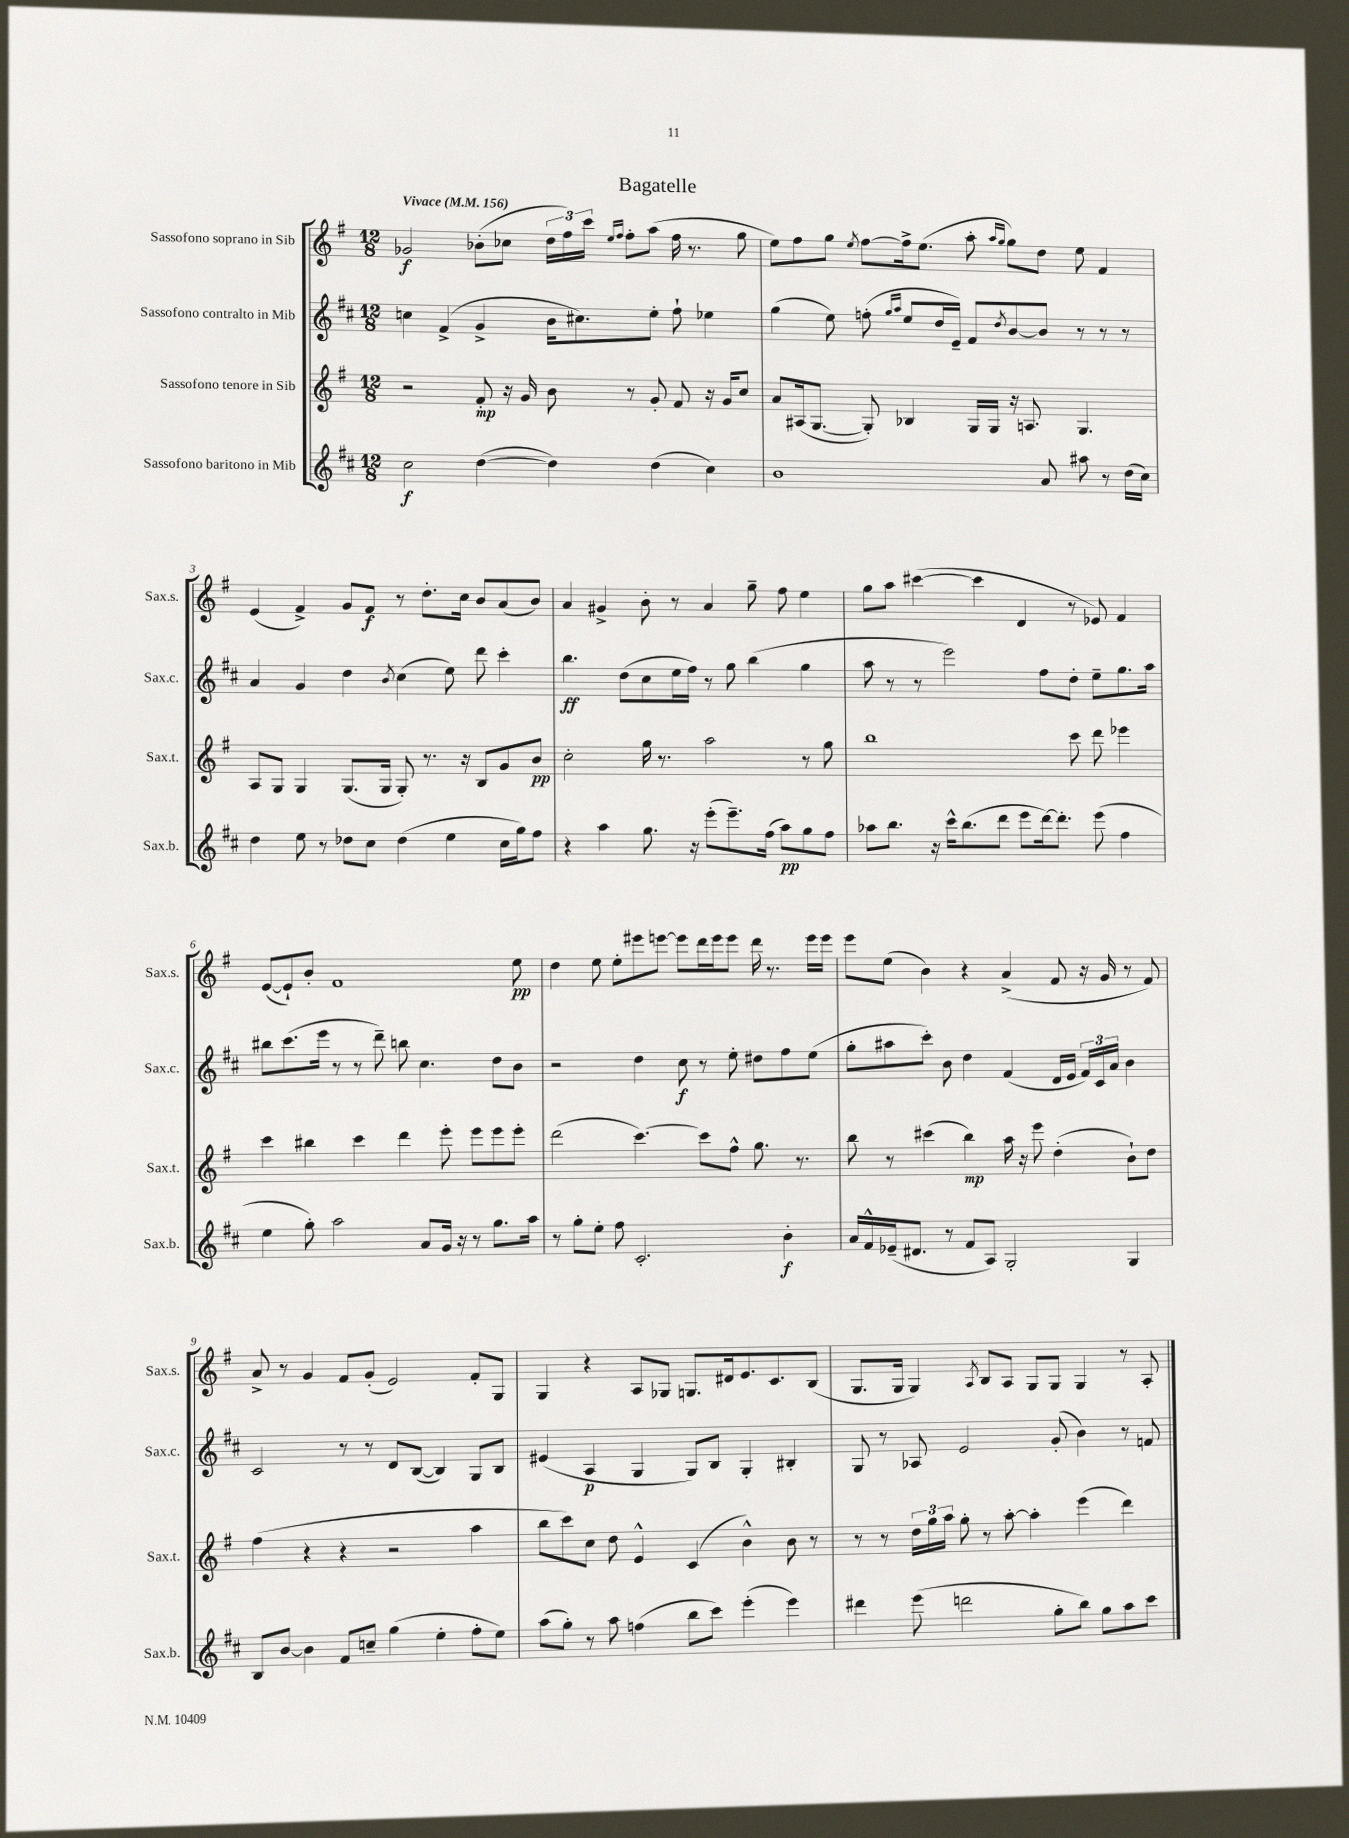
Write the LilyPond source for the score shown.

\header { title = "Bagatelle" }
<<
\new StaffGroup <<
\new Staff = "s0" \with { instrumentName = "Sassofono soprano in Sib" shortInstrumentName = "Sax.s." } {
    \clef treble \key g \major \numericTimeSignature \time 12/8 \tempo "Vivace" 4 = 156
    ges'2\f bes'8-.( ces''8 \tuplet 3/2 { d''16 fis''16) c'''16 } \grace { e''16 fis''16 } fis''8-. a''8( fis''16 r8. g''8 |
    e''8) fis''8 g''8 \acciaccatura { e''8 } fis''8~ fis''16-> e''8.( a''8-. \grace { a''16 g''16 } g''8) d''8 e''8 fis'4 |
    e'4( fis'4->) g'8 fis'8\f r8 d''8.-. c''16 b'8 a'8( b'8) |
    a'4 gis'4-> b'8-. r8 a'4 g''8-- fis''8 e''4 |
    g''8 a''8 cis'''4~( cis'''4 d'4 r8 ees'8) fis'4 |
    e'8~( e'8-!) b'8-. fis'1 e''8\pp |
    d''4 e''8 e''8-. eis'''8 e'''8~ e'''8 d'''16 e'''16 e'''8 d'''16 r8. e'''16 e'''16 |
    e'''8 e''8( b'4) r4 a'4->( fis'8 r16 g'16 r8 fis'8) |
    a'8-> r8 g'4 fis'8 g'8-.( e'2) fis'8-. g8 |
    g4 r4 a8 ges8 g8. dis'16 e'8. c'8. b8( |
    g8. g16 g4) \acciaccatura { a8 } b8 a8 g8 g8 g4 r8 a8-. \bar "|." |
}
\new Staff = "s1" \with { instrumentName = "Sassofono contralto in Mib" shortInstrumentName = "Sax.c." } {
    \clef treble \key d \major \numericTimeSignature \time 12/8
    c''4 fis'4->( g'4-> b'16 cis''8.) e''8-. fis''8-! ees''4 |
    g''4( e''8) f''8-.( \grace { g''16 a''16 } e''8 d''16 e'16--) fis'8 \acciaccatura { d''8 } b'8~ b'8 r8 r8 r8 |
    a'4 g'4 d''4 \acciaccatura { b'8 } cis''4( e''8) d'''8 cis'''4-. |
    b''4.\ff d''8( cis''8 e''16 fis''16) r8 g''8 b''4( g''4 |
    a''8 r8 r8 e'''2) fis''8 d''8-. e''8-- g''8. a''16 |
    bis''8 cis'''8.( e'''16 r8 r8 d'''8--) b''8 cis''4. d''8 b'8 |
    r2 d''4 cis''8\f r8 e''8-. dis''8 fis''8 e''8( |
    g''8-. ais''8 cis'''8-.) b'8 d''4 fis'4( d'16 e'16 \tuplet 3/2 { fis'16) cis'16 a'16 } b'4 |
    cis'2 r8 r8 d'8 b8~( b4) g8 b8 |
    eis'4( a4\p g4 g8) b8 g4-. bis4-. |
    g8 r8 aes8 e'2 g'8-.( b'4) r8 f'8 \bar "|." |
}
\new Staff = "s2" \with { instrumentName = "Sassofono tenore in Sib" shortInstrumentName = "Sax.t." } {
    \clef treble \key g \major \numericTimeSignature \time 12/8
    r2 fis'8-.\mp r16 g'16 b'8 r8 g'8-. fis'8 r16 g'16 c''8 |
    a'8 ais16( g8.~ g8-.) bes4 g16 g16 r16 a8. g4. |
    a8 g8 g4 g8.( g16 g8-.) r8. r16 b8 g'8 b'8\pp |
    c''2-. g''16 r8. a''2 r8 g''8 |
    b''1 c'''8 d'''8 ees'''4 |
    c'''4 bis''4 c'''4 d'''4 e'''8-. e'''8 e'''8 e'''8-. |
    d'''2( c'''4.~) c'''8 fis''8-^ g''8. r8. |
    b''8 r8 cis'''4( b''4\mp) a''16 r16 e'''8 d''4-.( b'8-!) d''8 |
    fis''4( r4 r4 r2 a''4 |
    b''8 c'''8) c''8 d''8 e'4-^ c'4( b'4-^) b'8 r8 |
    r8 r8 \tuplet 3/2 { d''16 g''16 a''16 } g''8-. r8 a''8~-. a''4-. e'''4( d'''4) \bar "|." |
}
\new Staff = "s3" \with { instrumentName = "Sassofono baritono in Mib" shortInstrumentName = "Sax.b." } {
    \clef treble \key d \major \numericTimeSignature \time 12/8
    cis''2\f d''4~( d''4) d''4( cis''4) |
    b'1 a'8 ais''8 r8 d''16( cis''16) |
    d''4 e''8 r8 des''8 cis''8 des''4( e''4 cis''16 g''16) fis''8 |
    r4 a''4 g''8. r16 e'''8-.( e'''8.--) fis''16( a''8\pp) g''8 fis''8 |
    aes''8 b''8. r16 cis'''16-^ b''8.( d'''8 e'''8 d'''16~) d'''8.-. e'''8( fis''4 |
    e''4 g''8-.) a''2 a'8 g'16 r16 r8 g''8. a''16 |
    r8 g''8-. e''8-. fis''8 cis'2.-. b'4-.\f |
    a'16 fis'16-^ ees'16--( dis'8. r8 fis'8 a8) g2-. g4 |
    b8 b'8~ b'4 fis'8 c''8-- g''4( e''4-. fis''8-. e''8) |
    a''8( g''8-.) r8 a''8 f''4( b''8 cis'''8) e'''4-.( e'''4) |
    dis'''4 e'''8( d'''2 g''8-. b''8) g''8 a''8 cis'''8 \bar "|." |
}
>>
>>
